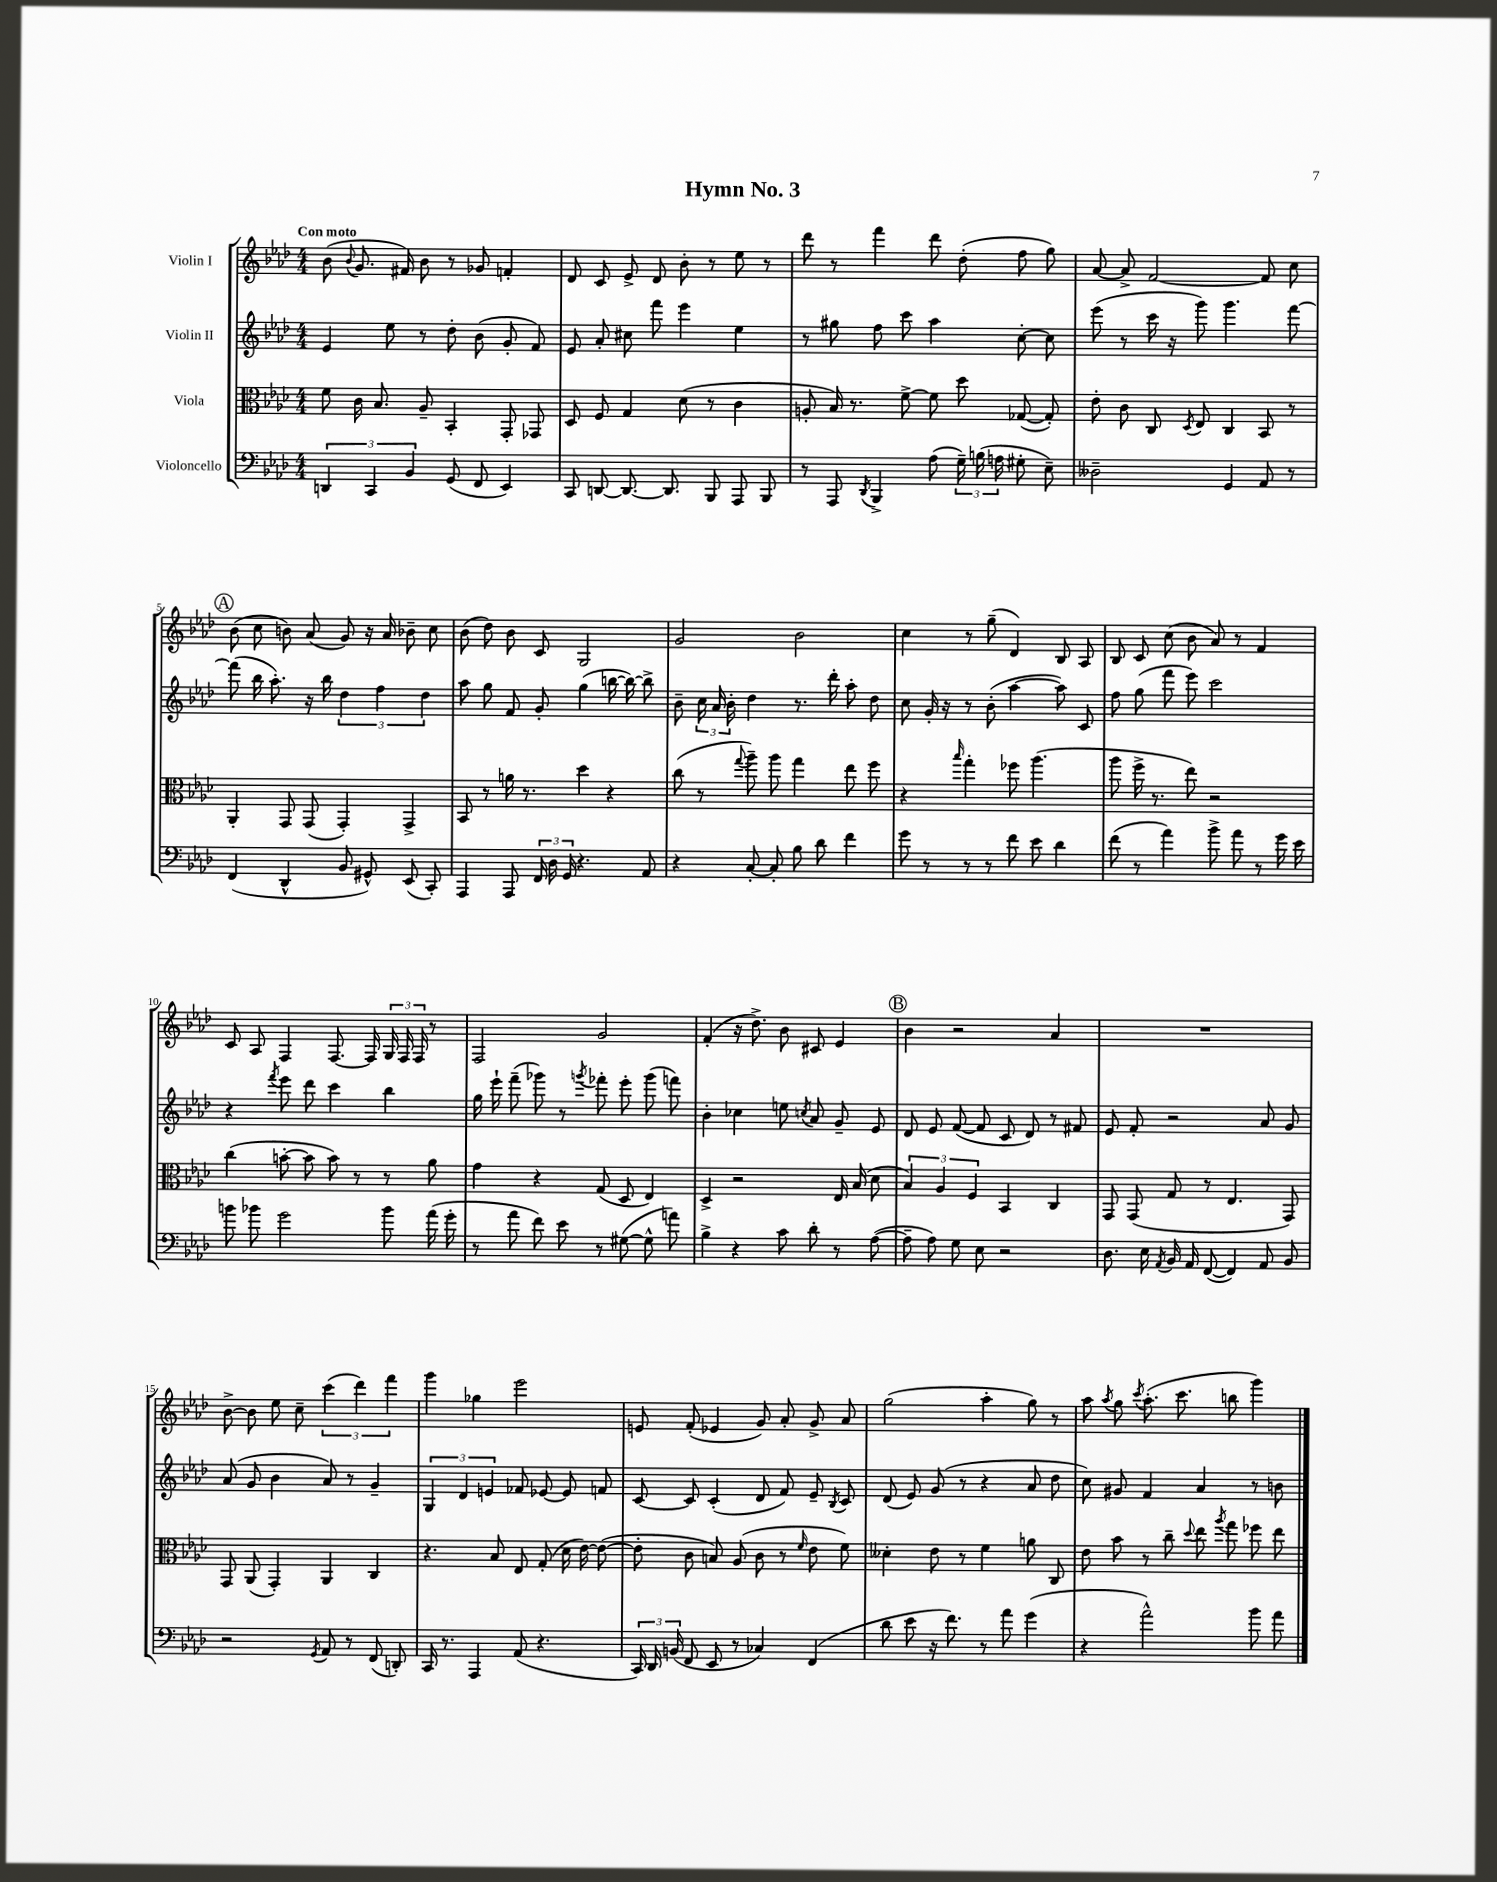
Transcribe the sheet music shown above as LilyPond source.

\header { title = "Hymn No. 3" }
<<
\new StaffGroup <<
\new Staff = "s0" \with { instrumentName = "Violin I" } {
    \clef treble \key aes \major \numericTimeSignature \time 4/4 \tempo "Con moto"
    \autoBeamOff bes'8( \appoggiatura { bes'8 } g'8. fis'16) bes'8 r8 ges'8 f'4-. |
    des'8 c'8 ees'8-> des'8 bes'8-. r8 ees''8 r8 |
    des'''8 r8 f'''4 des'''8 des''8-.( f''8 g''8) |
    aes'8~ aes'8-> f'2~ f'8 c''8 |
    \mark \markup { \circle "A" } bes'8( c''8 b'8) aes'8( g'8) r16 aes'16 bes'8-- c''8 |
    bes'8( des''8) bes'8 c'8 g2 |
    g'2 bes'2 |
    c''4 r8 g''8--( des'4) bes8 aes8 |
    bes8 c'8 c''8( bes'8 aes'8) r8 f'4 |
    c'8 aes8 f4 f8.~ f16 \tuplet 3/2 { g16 f16 f16 } r8 |
    f2 g'2 |
    f'4-.( r16 des''8.->) bes'8 cis'8 ees'4 |
    \mark \markup { \circle "B" } bes'4 r2 aes'4 |
    R1 |
    bes'8~-> bes'8 ees''8 c''8-- \tuplet 3/2 { c'''4( des'''4) f'''4 } |
    g'''4 ges''4 ees'''2 |
    e'8 f'8-.( ees'4 g'8) aes'8-. g'8-> aes'8 |
    g''2( aes''4-. g''8) r8 |
    aes''8 \acciaccatura { aes''8 } g''8 \acciaccatura { c'''8 } aes''8.-.( c'''8. b''8 g'''4) \bar "|." |
}
\new Staff = "s1" \with { instrumentName = "Violin II" } {
    \clef treble \key aes \major \numericTimeSignature \time 4/4
    \autoBeamOff ees'4 ees''8 r8 des''8-. bes'8( g'8-. f'8) |
    ees'8 aes'8-. cis''8 f'''8 ees'''4 ees''4 |
    r8 gis''8 f''8 c'''8 aes''4 c''8~-. c''8 |
    ees'''8( r8 c'''16 r16 g'''8) g'''4. f'''8~ |
    \mark \markup { \circle "A" } f'''8( bes''16 aes''8.-.) r16 bes''16 \tuplet 3/2 { des''4 f''4 des''4 } |
    aes''8 g''8 f'8 g'8-. g''4( b''16~ b''16~) b''8-> |
    bes'8-- \tuplet 3/2 { c''16 aes'16 bes'16-. } des''4 r8. des'''16-. aes''8-. des''8 |
    c''8 g'16-. r16 r8 bes'8-.( aes''4~ aes''8) c'8 |
    f''8 g''8( f'''8 ees'''8) c'''2 |
    r4 \acciaccatura { f'''8 } ees'''8 des'''8 c'''4 bes''4 |
    g''16 ees'''16-! f'''8--( ges'''8) r8 \acciaccatura { g'''8 } fes'''8-. ees'''8-. g'''8( f'''8) |
    bes'4-. ces''4 e''8 \acciaccatura { c''8 } aes'8 g'8-- ees'8 |
    \mark \markup { \circle "B" } des'8 ees'8 f'8~( f'8 c'8 des'8) r8 fis'8 |
    ees'8 f'8-. r2 aes'8 g'8 |
    aes'8( g'8 bes'4 aes'8) r8 g'4-- |
    \tuplet 3/2 { g4 des'4 e'4 } fes'8 ees'8~ ees'8 f'8 |
    c'8~ c'8 c'4-.( des'8 f'8) ees'8-- \acciaccatura { bes8 } c'8 |
    des'8( ees'8) g'8( r8 r4 aes'8 des''8 |
    c''8) gis'8 f'4 aes'4 r8 b'8 \bar "|." |
}
\new Staff = "s2" \with { instrumentName = "Viola" } {
    \clef alto \key aes \major \numericTimeSignature \time 4/4
    \autoBeamOff f'8 c'16 bes8. aes8-- bes,4-. g,8-. ges,8 |
    des8 f8 g4 des'8( r8 c'4 |
    a8-. bes16) r8. f'8~-> f'8 des''8 ges8~( ges8-.) |
    ees'8-. c'8 c8 \acciaccatura { des8 } ees8 c4 bes,8 r8 |
    \mark \markup { \circle "A" } aes,4-. g,8 g,8( g,4-.) g,4-> |
    bes,8 r8 a'16 r8. des''4 r4 |
    c''8( r8 \appoggiatura { g''8 } aes''8--) aes''8 g''4 ees''8 f''8 |
    r4 \grace { bes''16 } g''4-. fes''8 aes''4.( |
    aes''8 f''16-> r8. ees''8) r2 |
    c''4( b'8~-. b'8 b'8) r8 r8 aes'8 |
    g'4 r4 g8( des8 ees4) |
    des4-> r2 ees16 bes16( des'8 |
    \mark \markup { \circle "B" } \tuplet 3/2 { bes4) aes4 f4 } bes,4 c4 |
    g,8 g,8( g8 r8 ees4. g,8) |
    g,8 aes,8( g,4-.) aes,4 c4 |
    r4. bes8 ees8 g8-.( des'16 ees'16~) ees'8~( |
    ees'8-. c'8 b8) aes8( c'8 r8 \grace { f'16 } ees'8 f'8) |
    deses'4-. ees'8 r8 f'4 a'8 c8 |
    ees'8 bes'8 r8 c''8-- \appoggiatura { des''8 } ees''8 \acciaccatura { aes''8 } g''8 fes''8 ees''8 \bar "|." |
}
\new Staff = "s3" \with { instrumentName = "Violoncello" } {
    \clef bass \key aes \major \numericTimeSignature \time 4/4
    \autoBeamOff \tuplet 3/2 { d,4 c,4 bes,4 } g,8( f,8 ees,4) |
    c,8 d,8~ d,8.~ d,8. bes,,8 aes,,8 bes,,8 |
    r8 aes,,8 \acciaccatura { des,8 } bes,,4-> aes8( \tuplet 3/2 { g16--) b16( a16 } gis8-. ees8--) |
    deses2-- g,4 aes,8 r8 |
    \mark \markup { \circle "A" } f,4( des,4-^ bes,8 gis,8-^) ees,8( c,8-.) |
    aes,,4 aes,,8 \tuplet 3/2 { f,16 des16 g,16 } r4. aes,8 |
    r4 c8~-. c8-. bes8 des'8 f'4 |
    g'8 r8 r8 r8 f'8 ees'8 des'4 |
    f'8( r8 aes'4) bes'8-> aes'8 r8 g'16 ees'16 |
    b'8 bes'8 g'2 bes'8 aes'16( g'16-. |
    r8 aes'8 f'8) ees'8 r8 gis8~( gis8-^ a'8) |
    bes4-> r4 c'8 des'8-. r8 aes8~( |
    \mark \markup { \circle "B" } aes8-- aes8) g8 ees8 r2 |
    des8. ees16 \acciaccatura { aes,8 } bes,16 aes,16 f,8~( f,4) aes,8 bes,8 |
    r2 \acciaccatura { g,8 } aes,8 r8 f,8( d,8-.) |
    c,16 r8. aes,,4 aes,8( r4. |
    \tuplet 3/2 { c,16) des,16 b,16( } f,8 ees,8 r8 ces4) f,4( |
    des'8 ees'8 r16 f'8.) r8 aes'8 g'4( |
    r4 aes'2-^) bes'8 aes'8 \bar "|." |
}
>>
>>
